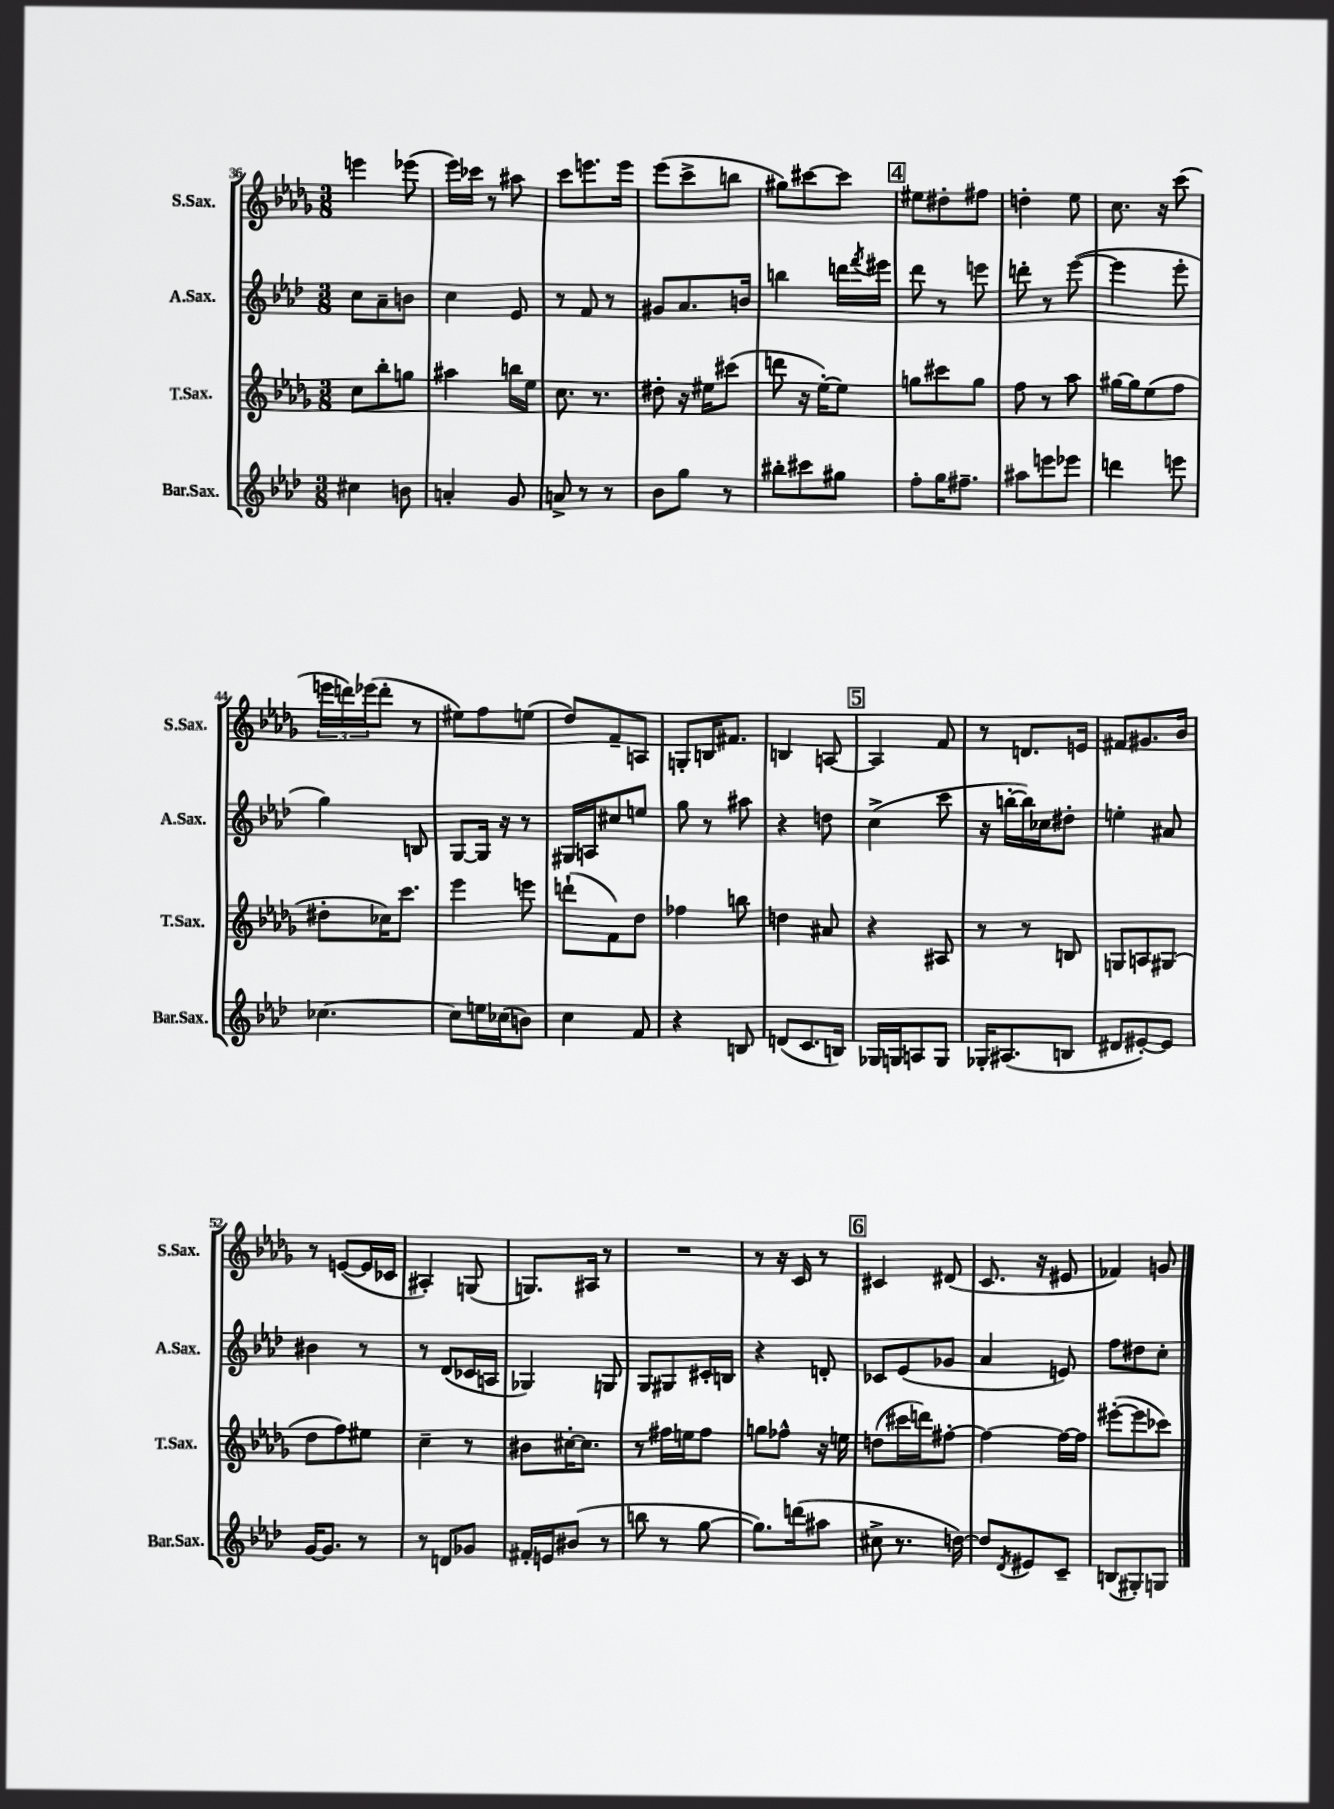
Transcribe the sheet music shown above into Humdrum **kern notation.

**kern	**kern	**kern	**kern
*staff4	*staff3	*staff2	*staff1
*clefG2	*clefG2	*clefG2	*clefG2
*k[b-e-a-d-]	*k[b-e-a-d-g-]	*k[b-e-a-d-]	*k[b-e-a-d-g-]
*M3/8	*M3/8	*M3/8	*M3/8
4cc#	8cc	8cc	4eee
.	8bb-'	8a-~	.
8b	8gg	8b	(8eee-
=	=	=	=
4a'	4aa#	4cc	16eee-)
.	.	.	16ccc-
.	.	.	8r
8g	16bb	8e-	8aa#
.	16ee-	.	.
=	=	=	=
8a^	8.cc	8r	8ccc
8r	.	8f	8.eee
.	8.r	.	.
8r	.	8r	.
.	.	.	16eee
=	=	=	=
8b-	8dd#'	8g#	(8eee-
8gg	16r	8.a-	8ccc^
.	16ee#	.	.
8r	(8ccc#	.	8bb
.	.	16b	.
=	=	=	=
8bb#'	8ddd	4bb	8gg#)
8ccc#	16r	.	[8ccc#
.	[16ee-')	.	.
8gg#	8ee-]	16ddd	8ccc#]
.	.	8qfff	.
.	.	16eee#	.
=	=	=	=
8ff'	8gg	8ddd-	8ee#
16gg	8ccc#	8r	8dd#'
8.ff#~	.	.	.
.	8gg	8eee	8ff#
=	=	=	=
8aa#	8ff	8ddd'	4dd'
8eee	8r	8r	.
8eee-	8aa-	([8eee-	8ee-
=	=	=	=
4ddd	[16gg#	4eee-]	8.cc
.	16gg#]	.	.
.	(8ee-	.	.
.	.	.	16r
8eee	8ff	8eee-'	(8ccc
=	=	=	=
[4.cc-	8dd#'	4gg)	24eee
.	.	.	24ddd)
.	.	.	(24eee-
.	16cc-)	.	8ddd'
.	8.ccc	.	.
.	.	8B	8r
=	=	=	=
8cc-]	4eee-	[8G	8ee#)
16ee	.	16G]	8ff
(16cc-	.	16r	.
8b)	8eee	8r	(8ee
=	=	=	=
4cc	(8ddd`	16G#	8dd-)
.	.	16A	.
.	8f)	8cc#	8f~
8f	8dd-	8ee	8A
=	=	=	=
4r	4ff-	8gg	8G'
.	.	8r	16B
.	.	.	8.f#
8B	8bb	8aa#	.
=	=	=	=
(8d	4dd	4r	4B
8.c	.	.	.
.	8a#	8dd	[8A
16B)	.	.	.
=	=	=	=
16G-	4r	(4cc^	4A]
16G	.	.	.
8A	.	.	.
8G	8A#	8ccc	8f
=	=	=	=
16G-'	8r	16r	8r
(8.A#	.	[16bb'	.
.	8r	16bb])	8.d
.	.	16cc-	.
8B	8B	8dd#'	.
.	.	.	16e
=	=	=	=
8d#	8G	4ee'	8f#
[8e#')	8A	.	8.g#
8e#]	(8G#	8a#	.
.	.	.	16b-
=	=	=	=
[16g	8dd-	4b#	8r
8.g]	.	.	.
.	8ff)	.	([8e
8r	8ee#	8r	16e]
.	.	.	16c-
=	=	=	=
8r	4cc~	8r	4A#')
8d	.	(8d-	.
8g-	8r	16c-	(8G
.	.	16A	.
=	=	=	=
16f#'	8b#	4G-)	8.G)
16e	.	.	.
(8b#	[16cc#'	.	.
.	8.cc#]	.	16A#
8r	.	8G	8r
=	=	=	=
8bb	8r	8G	4.r
8r	16ff#	8G#	.
.	16ee	.	.
[8gg	8ff#	16c#'	.
.	.	16B	.
=	=	=	=
8.gg])	8gg	4r	8r
.	8ff-^^	.	16r
(16ddd	.	.	16c
8aa#	16r	8d'	8r
.	16ee	.	.
=	=	=	=
8cc#^	(8dd	8c-	4c#
8.r	16ccc#	(8e-	.
.	16ddd)	.	.
.	[8ff#'	8g-	(8d#
[16dd)	.	.	.
=	=	=	=
8dd]	4ff#_	4a-	8.c
8qd-	.	.	.
8e#	.	.	.
.	.	.	16r
8c~	16ff#_	8e)	8e#
.	16ff#]	.	.
=	=	=	=
(8B	([8eee#'	8ff	4f-)
8G#')	8eee#]	8dd#	.
8G	8ccc-)	8cc'	8g
==	==	==	==
*-	*-	*-	*-
